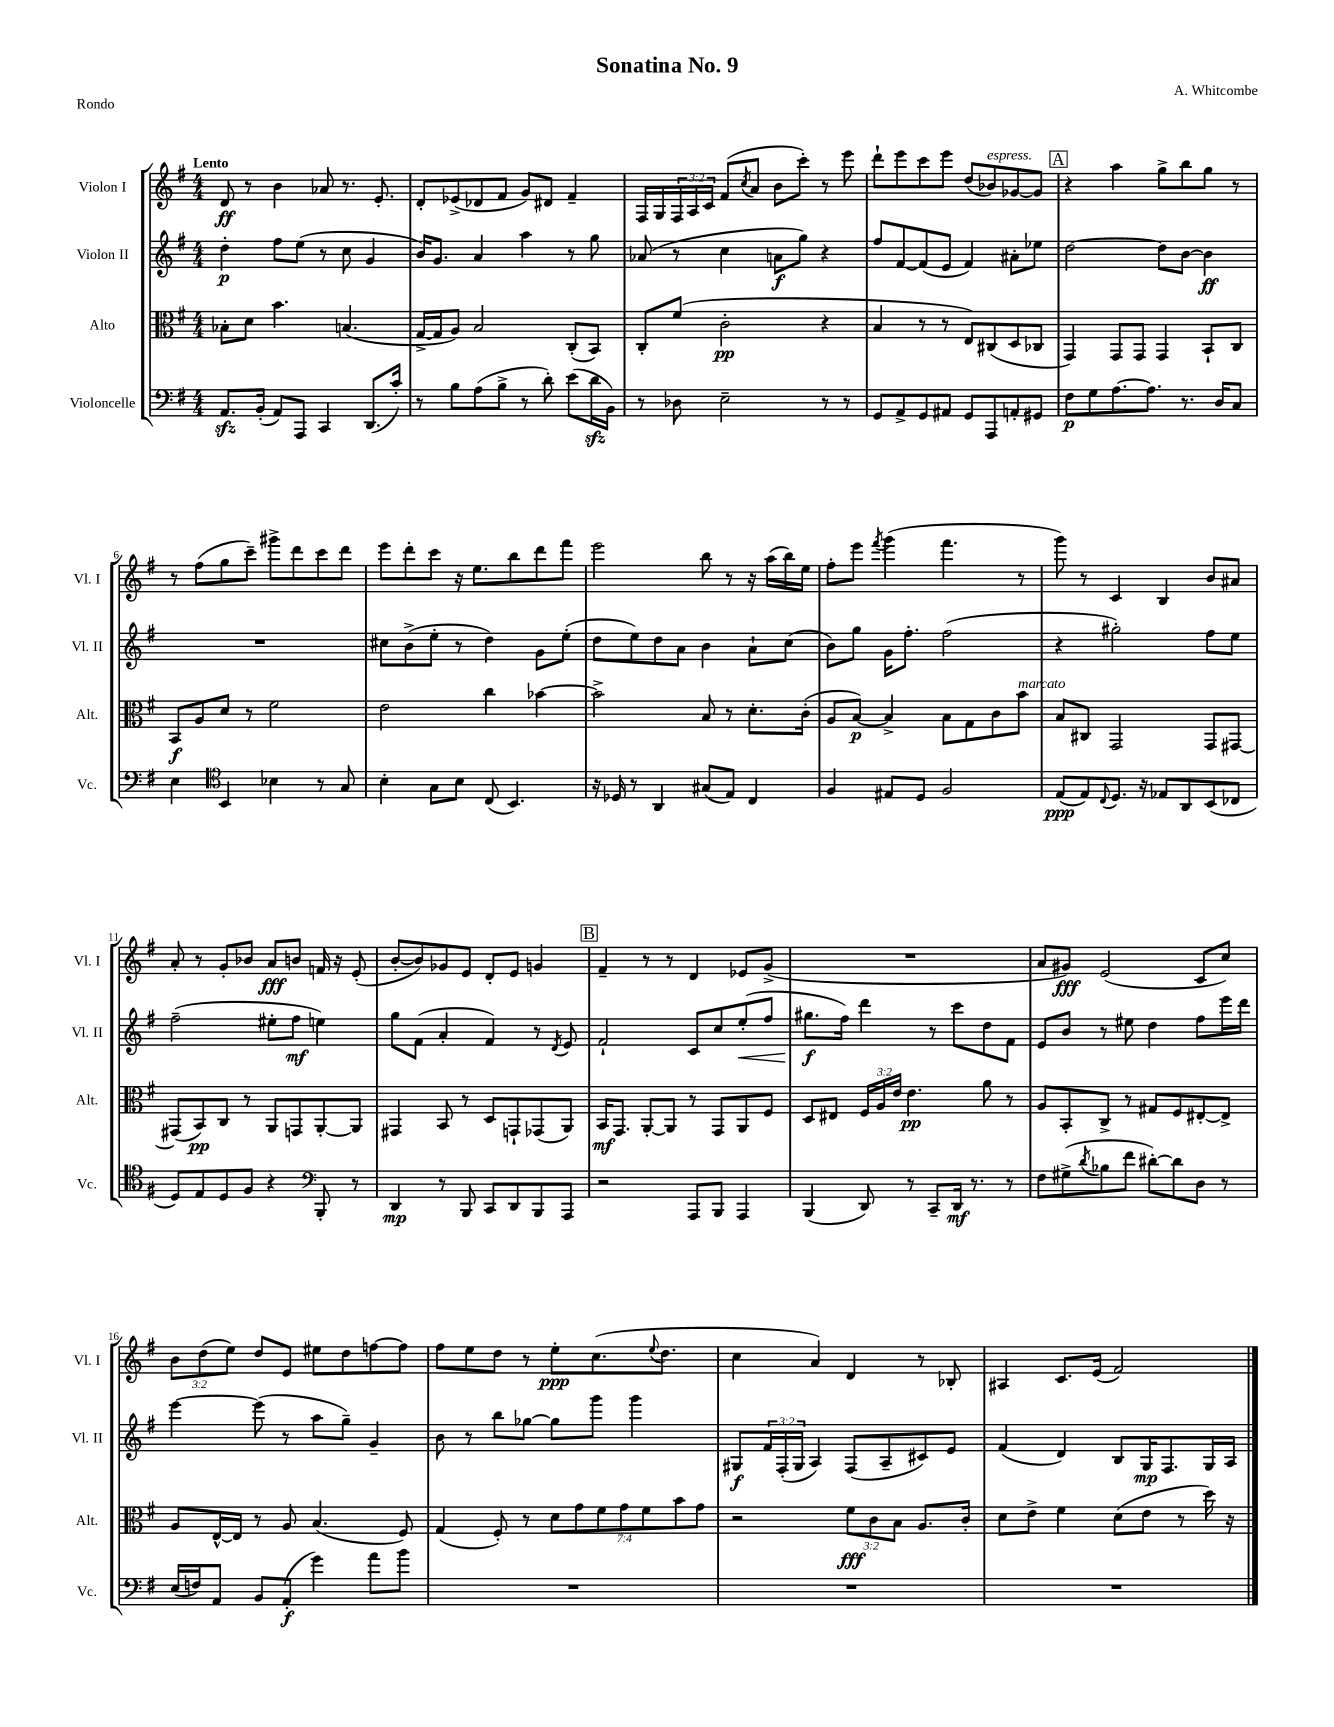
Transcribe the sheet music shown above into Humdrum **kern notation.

**kern	**kern	**kern	**kern
*staff4	*staff3	*staff2	*staff1
*clefF4	*clefC3	*clefG2	*clefG2
*k[f#]	*k[f#]	*k[f#]	*k[f#]
*M4/4	*M4/4	*M4/4	*M4/4
8.AA	8B-'	4dd'	8d
.	8d	.	8r
(16BB'	.	.	.
8AA)	4.b	8ff#	4b
8AAA	.	(8ee	.
4CC	.	8r	8a-
.	(4.B	8cc	8.r
(8.DD	.	4g	.
.	.	.	8.e'
16c')	.	.	.
=	=	=	=
8r	[16G^	16b)	8d'
.	16G]	8.g	.
8B	8A)	.	(8e-^
(8A	2B	4a	8d-
8B^	.	.	8f#
8r	.	4aa	8g)
8d')	.	.	8d#
(8e	(8C'	8r	4f#~
16d	8BB)	8gg	.
16BB)	.	.	.
=	=	=	=
8r	8C'	(8a-	16F#
.	.	.	16G
8D-	(8f#	8r	24F#
.	.	.	24A
.	.	.	24c
2E~	2c'	4cc	(8f#
.	.	.	8qcc
.	.	.	8a
.	.	8a	8b
.	.	8gg)	8ccc')
8r	4r	4r	8r
8r	.	.	8eee
=	=	=	=
8GG	4B	8ff#	8ddd`
8AA^	.	[8f#	8eee
8GG	8r	(8f#]	8ccc
8AA#	8r	8e	8eee
8GG	8E)	4f#)	(8dd
8AAA	(8C#	.	8b-)
8AA'	8D	8a#'	[8g-
8GG#	8C-	8ee-	8g-]
=	=	=	=
8F#	4GG)	[2dd	4r
8G	.	.	.
[8.A	8GG	.	4aa
.	8GG	.	.
8.A]	.	.	.
.	4GG	8dd]	8gg^
8.r	.	[8b	8bb
.	8BB`	4b]	8gg
16D	.	.	.
8C	8C	.	8r
=	=	=	=
4E	8BB	1r	8r
.	8A	.	(8ff#
*clefC4	*	*	*
4BB	8d	.	8gg
.	8r	.	8ccc~)
4B-	2f#	.	8ggg#^
.	.	.	8ddd
8r	.	.	8ccc
8G	.	.	8ddd
=	=	=	=
4B'	2e	8cc#	8eee
.	.	(8b^	8ddd'
8G	.	8ee'	8ccc
8B	.	8r	16r
.	.	.	8.ee
(8C	4cc	4dd)	.
4.BB)	.	.	8bb
.	[4b-	8g	8ddd
.	.	(8ee'	8fff#
=	=	=	=
16r	2b-^]	8dd	2eee
16D-	.	.	.
8r	.	8ee)	.
4AA	.	8dd	.
.	.	8a	.
(8G#	8B	4b	8bb
8E)	8r	.	8r
4C	8.d'	8a`	16r
.	.	.	(16aa
.	.	(8cc	16bb)
.	(16c'	.	16ee
=	=	=	=
4F#	8A	8b)	8ff#'
.	[8B)	8gg	8eee
.	.	.	8qfff#
8E#	4B^]	16g	(4ggg
.	.	8.ff#'	.
8D	.	.	.
2F#	8B	(2ff#	4.fff#
.	8G	.	.
.	8c	.	.
.	8b	.	8r
=	=	=	=
(8E	8B	4r	8ggg)
8E)	8C#	.	8r
8qqC	.	.	.
8.D	2GG	2gg#')	4c
16r	.	.	.
8E-	.	.	4B
8AA	.	.	.
(8BB	8GG	8ff#	8b
8C-	[8GG#	8ee	8a#
=	=	=	=
8D)	(8GG#]	(2ff#~	8a'
8E	8BB)	.	8r
8D	8C	.	8g'
8F#	8r	.	8b-
4r	8AA	8ee#'	8a
.	8GG	8ff#	8b
*clefF4	*	*	*
8BBB'	[8AA'	4ee)	16f
.	.	.	16r
8r	8AA]	.	(8e'
=	=	=	=
4DD	4GG#	8gg	[8b'
.	.	(8f#	8b])
8r	8BB	4a'	8g-
8BBB	8r	.	8e
8CC	8D	4f#)	8d'
8DD	8GG`	.	8e
8BBB	(8GG-	8r	4g
.	.	8qd	.
8AAA	8AA)	8e	.
=	=	=	=
2r	16BB	2f#`	4f#~
.	8.GG	.	.
.	[8AA'	.	8r
.	8AA]	.	8r
8AAA	8r	8c	4d
8BBB	8GG	8cc	.
4AAA	8AA	(8ee'	8e-
.	8F#	8ff#	(8g^
=	=	=	=
(4BBB	8D	8.gg#	1r
.	8E#	.	.
.	.	16ff#)	.
8DD)	24F#	4ddd	.
.	24A	.	.
.	24e	.	.
8r	4.e	.	.
8CC~	.	8r	.
16DD	.	8ccc	.
8.r	.	.	.
.	8a	8dd	.
8r	8r	8f#	.
=	=	=	=
8F#	8A	8e	8a
(8G#^	8BB'	8b	8g#)
8qd	.	.	.
8B-	8C^	8r	(2e
8f#	8r	8ee#	.
[8d#')	8G#	4dd	.
8d#]	8F#	.	.
8D	[8E#'	8ff#	8c
8r	8E#^]	16eee	8cc)
.	.	16ddd	.
=	=	=	=
(16E	8A	[4eee	12b
16F)	.	.	.
.	.	.	(12dd
8AA	[16E^^	.	.
.	.	.	12ee)
.	16E]	.	.
8BB	8r	(8eee]	8dd
(8AA'	8A	8r	8e
4g)	(4.B	8aa	8ee#
.	.	8gg~)	8dd
8a	.	4g~	[8ff
8b	8F#)	.	8ff]
=	=	=	=
1r	(4G	8b	8ff#
.	.	8r	8ee
.	8F#')	8bb	8dd
.	8r	[8gg-	8r
.	14d	8gg-]	8ee'
.	14g	.	.
.	.	8ggg	(8.cc
.	14f#	.	.
.	14g	.	.
.	.	4ggg	.
.	14f#	.	.
.	.	.	8qqee
.	.	.	8.dd
.	14b	.	.
.	14g	.	.
=	=	=	=
1r	2r	8G#	4cc
.	.	24f#	.
.	.	(24F#'	.
.	.	24G#	.
.	.	4A)	4a)
.	12f#	(8F#	4d
.	12c	.	.
.	.	8A~	.
.	12B	.	.
.	8.A	8c#)	8r
.	.	8e	8B-'
.	16c'	.	.
=	=	=	=
1r	8d	(4f#	4A#
.	8e^	.	.
.	4f#	4d)	8.c
.	.	.	(16e
.	(8d	8B	2f#)
.	8e	16G	.
.	.	8.F#	.
.	8r	.	.
.	16dd)	16G	.
.	16r	16A	.
==	==	==	==
*-	*-	*-	*-
